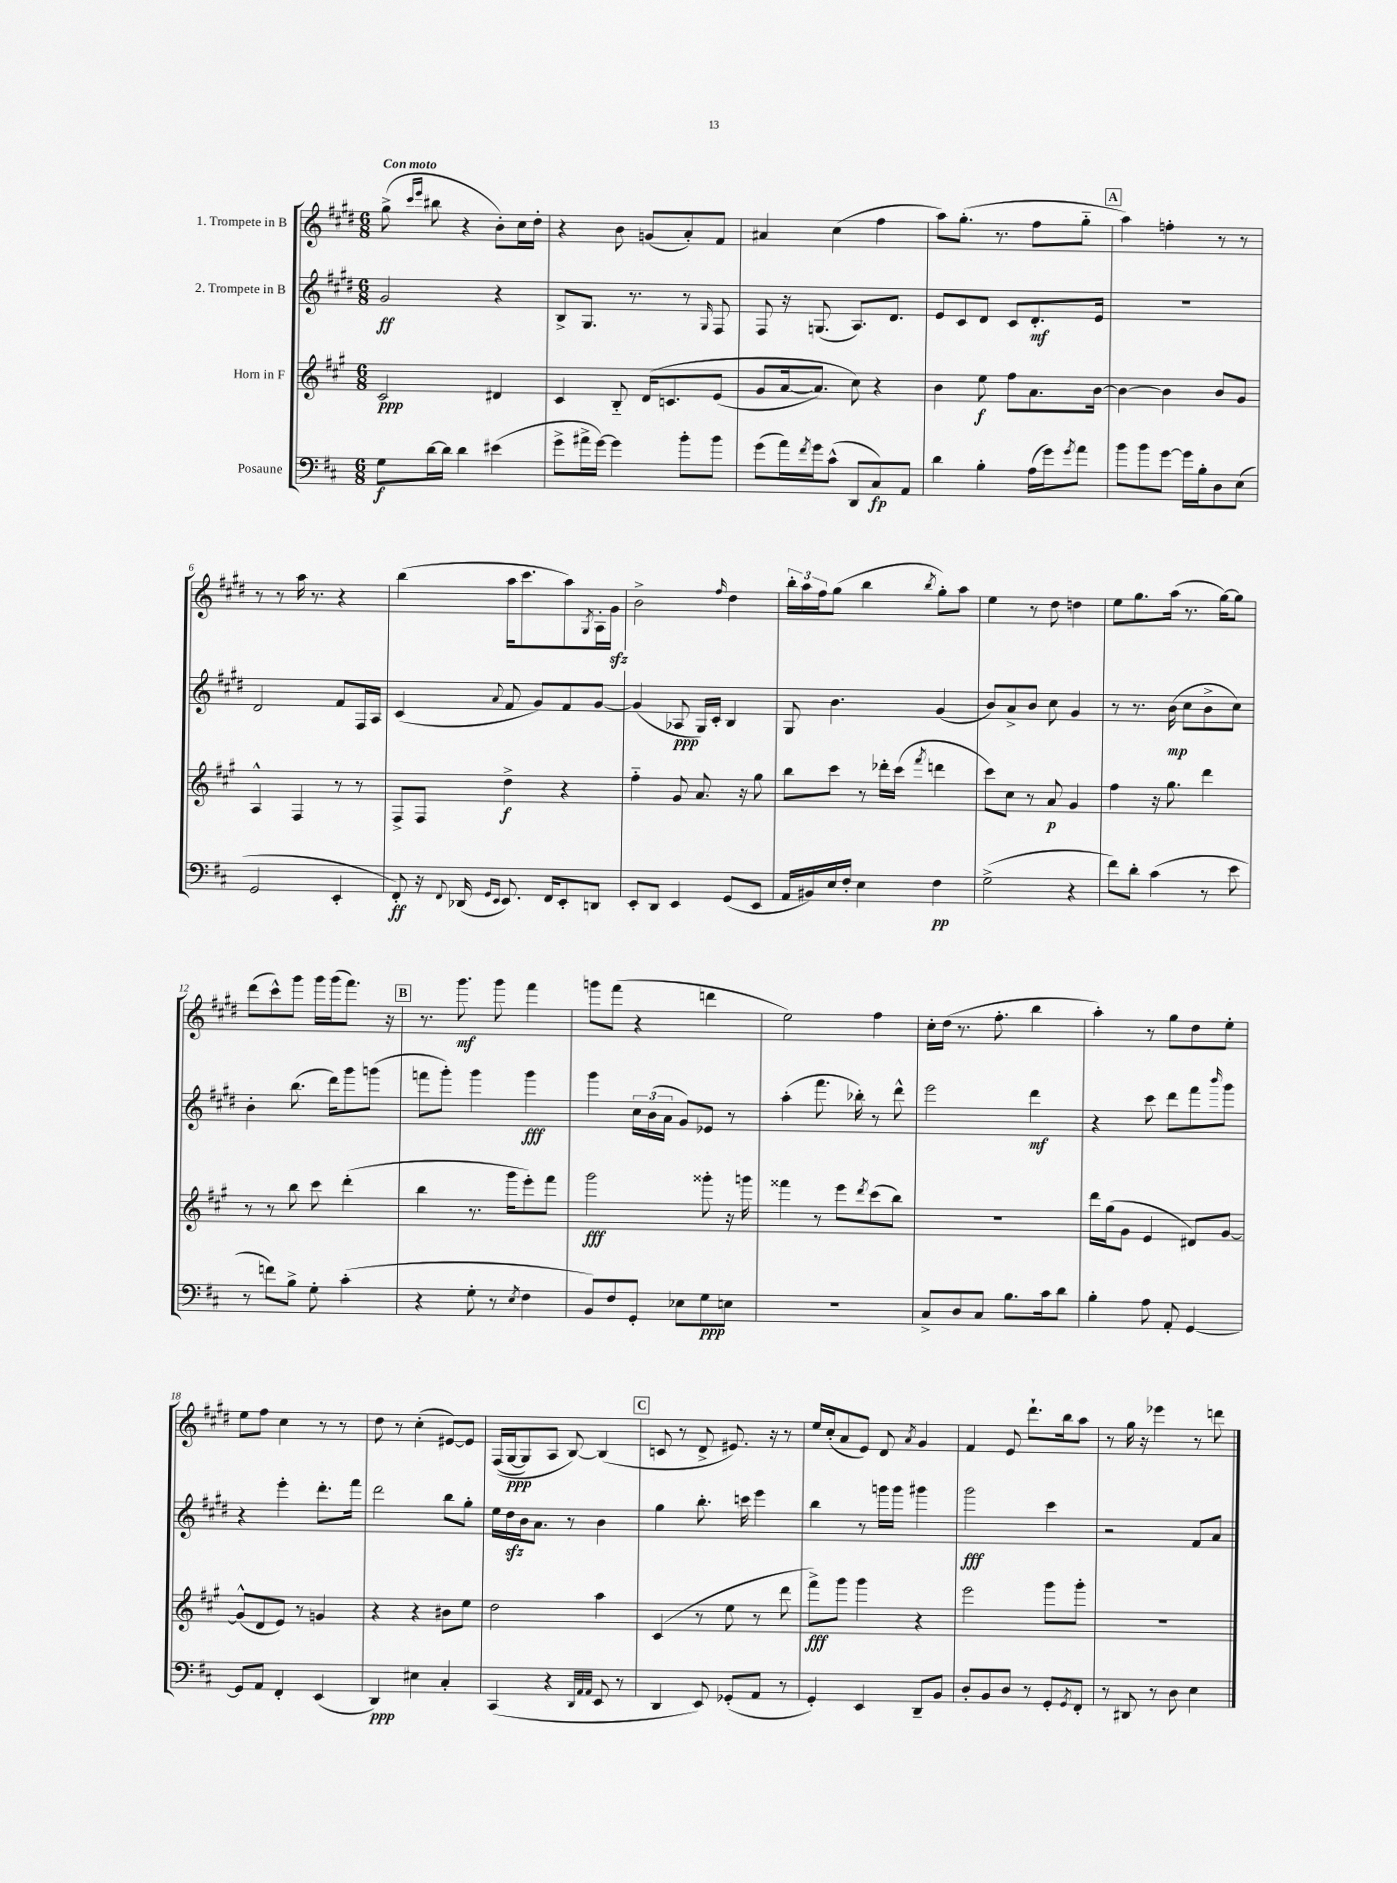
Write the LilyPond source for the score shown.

<<
\new StaffGroup <<
\new Staff = "s0" \with { instrumentName = "1. Trompete in B" } {
    \clef treble \key e \major \numericTimeSignature \time 6/8 \tempo "Con moto"
    gis''8->( \grace { cis'''16 e'''16 } bis''8 r4 b'8-.) cis''16 dis''16-. |
    r4 b'8 g'8( a'8-.) fis'8 |
    ais'4 cis''4( fis''4 |
    a''8) gis''8.-.( r8. fis''8 gis''8-_ |
    \mark \markup { \box "A" } a''4) f''4-. r8 r8 |
    r8 r8 a''16 r8. r4 |
    b''4( a''16 cis'''8. a''8) \acciaccatura { gis8 } a16-. gis'16\sfz |
    b'2-> \grace { fis''16 } dis''4 |
    \tuplet 3/2 { b''16-. a''16 fis''16 } gis''8( b''4 \acciaccatura { b''8 } gis''8-.) a''8 |
    e''4 r8 dis''8 d''4 |
    e''8 gis''8. a''16( r8. gis''16~) gis''8 |
    dis'''8( cis'''8-^) gis'''8 gis'''16 gis'''16( fis'''8.) r16 |
    \mark \markup { \box "B" } r8. gis'''8.\mf gis'''8 fis'''4 |
    g'''8 fis'''8( r4 d'''4 |
    e''2) fis''4 |
    cis''16-. dis''16( r8. fis''8.-. b''4 |
    a''4-.) r8 gis''8 dis''8 e''8-. |
    e''8 fis''8 cis''4 r8 r8 |
    dis''8 r8 cis''4-.( eis'8~) eis'8 |
    fis16(\( gis16~\ppp gis8) a8 b8~\) b4( |
    \mark \markup { \box "C" } c'8 r8 dis'8-> eis'8.) r16 r8 |
    e''16 cis''16-.( a'8 e'8) dis'8 \acciaccatura { a'8 } gis'4 |
    fis'4 e'8 dis'''8.-! b''16 a''8 |
    r8 gis''16 r16 ees'''4 r8 d'''8 \bar "|." |
}
\new Staff = "s1" \with { instrumentName = "2. Trompete in B" } {
    \clef treble \key e \major \numericTimeSignature \time 6/8
    gis'2\ff r4 |
    b8-> gis8. r8. r8 \grace { gis16 } fis8 |
    fis8 r16 g8.( a8.) dis'8. |
    e'8 cis'8 dis'8 cis'8 dis'8.-.\mf e'16 |
    \mark \markup { \box "A" } R2. |
    dis'2 fis'8 fis16 a16 |
    cis'4( \appoggiatura { a'8 } fis'8 gis'8) fis'8 gis'8~ |
    gis'4( aes8\ppp gis16) cis'16-. b4 |
    gis8 b'4. gis'4( |
    b'8) a'8-> b'8 cis''8 gis'4 |
    r8 r8. b'16\mp( cis''8 b'8-> cis''8) |
    b'4-. b''8.( dis'''16) gis'''8 g'''8( |
    \mark \markup { \box "B" } f'''8 gis'''8-.) gis'''4 gis'''4\fff |
    gis'''4 \tuplet 3/2 { cis''16 b'16( a'16 } gis'8) ees'8 r8 |
    a''4-.( fis'''8. bes''16-.) r8 dis'''8-^ |
    e'''2 dis'''4\mf |
    r4 cis'''8 dis'''8 fis'''8 \grace { b'''16 } gis'''8 |
    r4 e'''4-. dis'''8.-. fis'''16 |
    dis'''2 b''8 gis''8-. |
    e''16 dis''16\sfz b'16 a'8. r8 b'4 |
    \mark \markup { \box "C" } gis''4 b''8.-. c'''16 e'''4 |
    b''4 r8 g'''16 g'''16 gis'''4 |
    gis'''2\fff cis'''4 |
    r2 fis'8 a'8 \bar "|." |
}
\new Staff = "s2" \with { instrumentName = "Horn in F" } {
    \clef treble \key a \major \numericTimeSignature \time 6/8
    cis'2\ppp dis'4 |
    cis'4 b8-_ d'16\( c'8. e'8( |
    gis'8 a'16~ a'8.) cis''8\) r4 |
    b'4 e''8\f fis''8 a'8. b'16~ |
    \mark \markup { \box "A" } b'4~ b'4 b'8 gis'8 |
    a4-^ fis4 r8 r8 |
    fis8-> fis8 d''4->\f r4 |
    fis''4-_ gis'8 a'8. r16 gis''8 |
    b''8 cis'''8 r8 des'''16-. cis'''16( \acciaccatura { fis'''8 } d'''4 |
    cis'''8) cis''8 r8 a'8\p gis'4 |
    fis''4 r16 gis''8. d'''4 |
    r8 r8 b''8 cis'''8 d'''4-.( |
    \mark \markup { \box "B" } b''4 r8. gis'''16 e'''8-.) fis'''8 |
    gis'''2\fff gisis'''8-. r16 g'''16 |
    fisis'''4 r8 e'''8 \acciaccatura { d'''8 } cis'''8( b''8) |
    R2. |
    d'''16 gis''16( gis'8 e'4 dis'8) gis'8~ |
    gis'8-^( d'8 e'8) r8 g'4 |
    r4 r4 bis'8 e''8 |
    d''2 a''4 |
    \mark \markup { \box "C" } cis'4( r8 e''8 r8 d'''8 |
    fis'''8->\fff) gis'''8 gis'''4 r4 |
    e'''2 gis'''8 gis'''8-. |
    R2. \bar "|." |
}
\new Staff = "s3" \with { instrumentName = "Posaune" } {
    \clef bass \key d \major \numericTimeSignature \time 6/8
    g8\f d'16~ d'16 d'4 eis'4( |
    g'8-> ais'16-> g'16~) g'4 b'8-. b'8 |
    g'8( a'16) \acciaccatura { fis'8 } g'16 cis'8-^( d,8 cis8\fp) a,8 |
    d'4 b4-. a16( g'16) \acciaccatura { g'8 } a'8 |
    \mark \markup { \box "A" } b'8 b'8 g'8~ g'16 b16-. d8 e8( |
    g,2 e,4-. |
    fis,8-.\ff) r16 \appoggiatura { fis,8 } des,16( \grace { g,16 e,16 } e,8.) fis,16 e,8-. d,8 |
    e,8-. d,8 e,4 g,8( e,8 |
    a,16 bis,16) e16 fis16-. e4 fis4\pp |
    g2->( r4 |
    fis'8) d'8-. cis'4( r8 e'8 |
    r8 f'8) b8-> g8-. cis'4-.( |
    \mark \markup { \box "B" } r4 g8-. r8 \acciaccatura { e8 } fis4 |
    b,8) fis8 g,8-. ees8 g8\ppp e8 |
    r2. |
    cis8-> d8 cis8 b8. cis'16 d'8 |
    b4-. a8 a,8-. g,4~ |
    g,8 a,8 fis,4-. e,4( |
    d,4\ppp) eis4 cis4-. |
    cis,4( r4 \grace { d,32 a,32 a,32 } e,8 r8 |
    \mark \markup { \box "C" } d,4 e,8) ges,8-.( a,8 r8 |
    g,4-.) e,4 d,8-- b,8 |
    d8-. b,8 d8 r8 g,8-. \acciaccatura { g,8 } fis,8-. |
    r8 dis,8 r8 d8 e4 \bar "|." |
}
>>
>>
